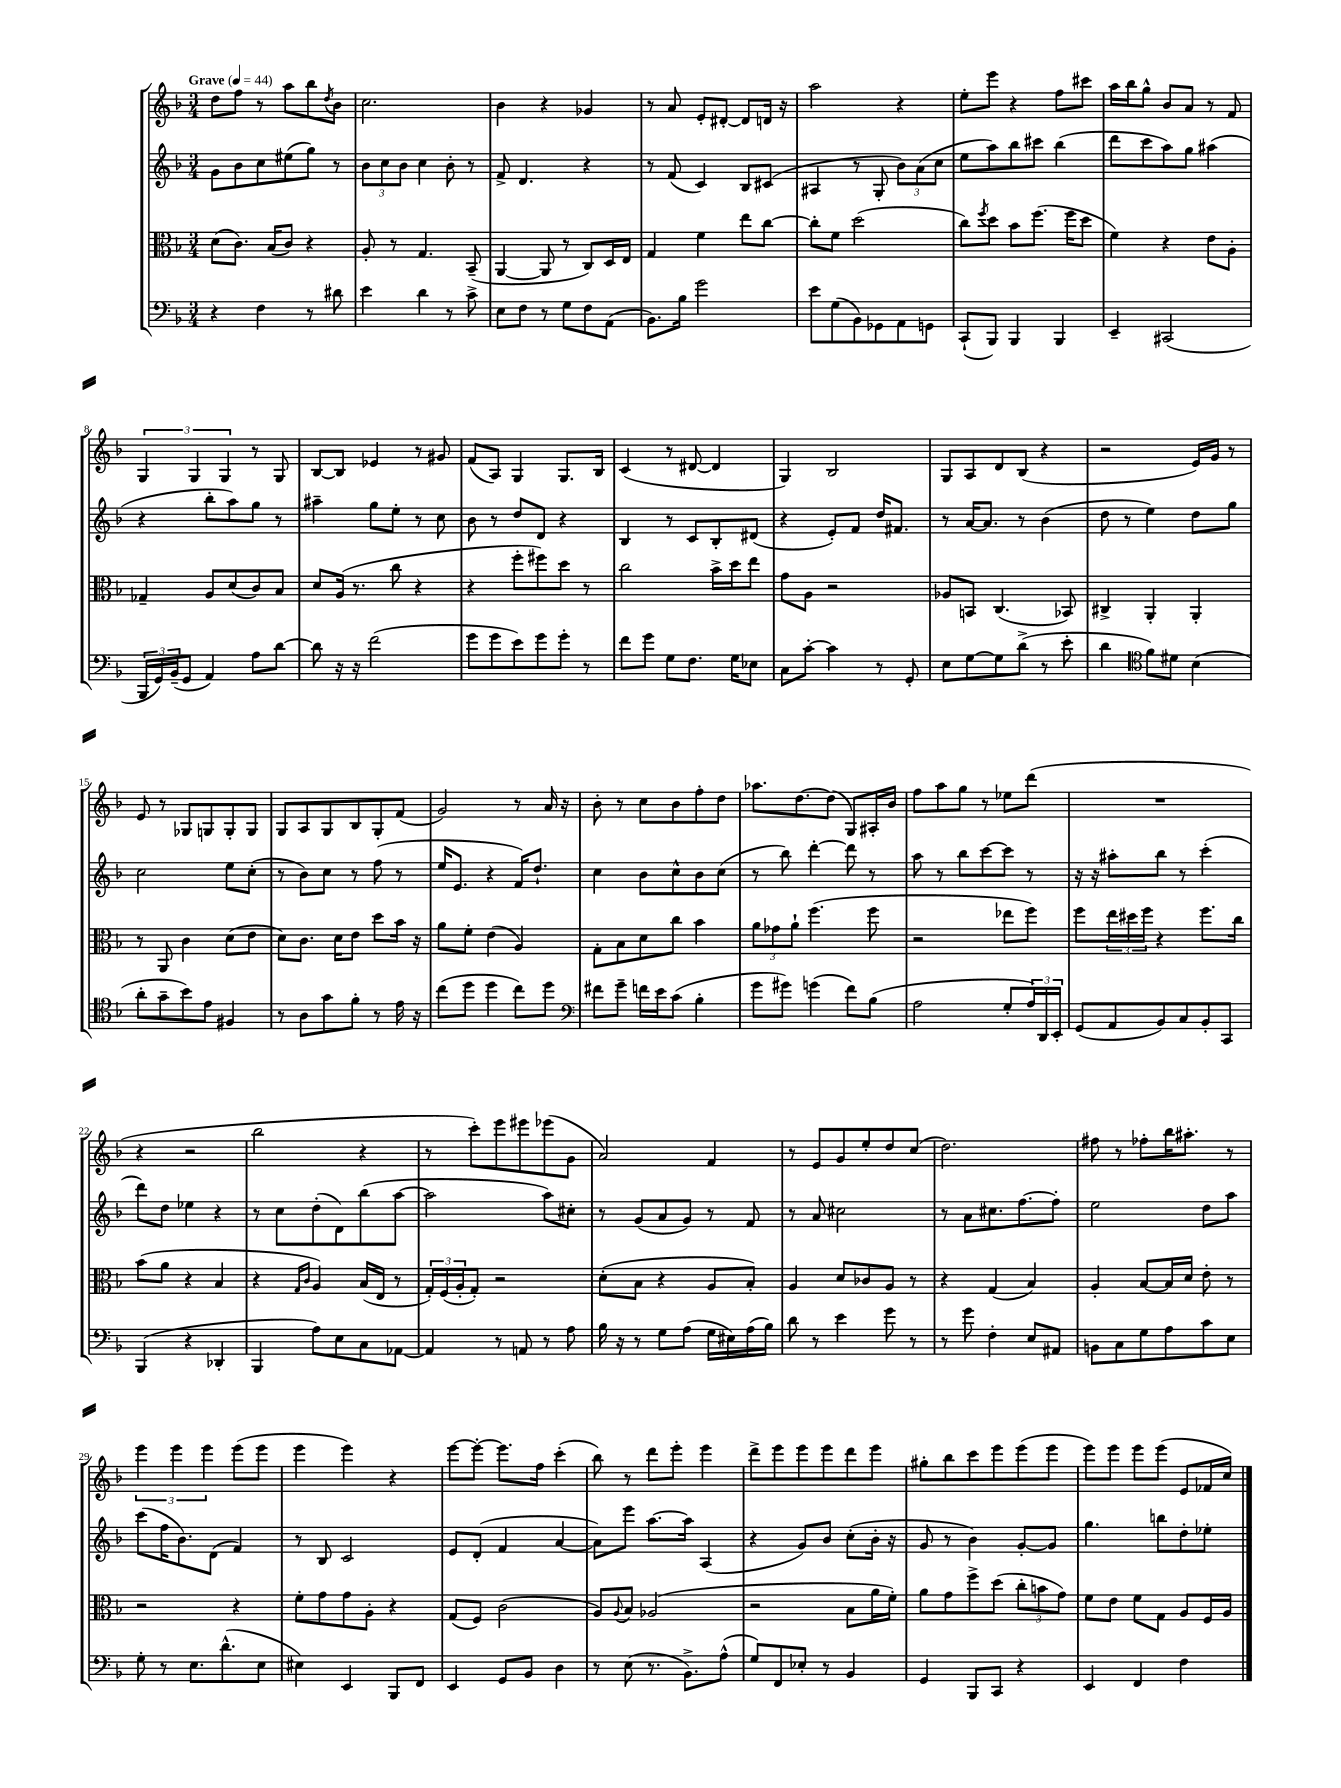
<<
\new StaffGroup <<
\new Staff = "s0" {
    \clef treble \key f \major \numericTimeSignature \time 3/4 \tempo "Grave" 4 = 44
    d''8 f''8 r8 a''8 bes''8 \acciaccatura { d''8 } bes'8 |
    c''2. |
    bes'4 r4 ges'4 |
    r8 a'8 e'8-. dis'8~-. dis'8 d'16 r16 |
    a''2 r4 |
    e''8-. e'''8 r4 f''8 cis'''8 |
    a''16 bes''16 g''8-^ bes'8 a'8 r8 f'8 |
    \tuplet 3/2 { g4 g4 g4 } r8 g8 |
    bes8~ bes8 ees'4 r8 gis'8 |
    f'8( a8) g4 g8. bes16 |
    c'4( r8 dis'8~ dis'4 |
    g4) bes2 |
    g8 a8 d'8 bes8( r4 |
    r2 e'16) g'16 r8 |
    e'8 r8 ges8 g8 g8-. g8 |
    g8 a8 g8 bes8 g8-. f'8( |
    g'2) r8 a'16 r16 |
    bes'8-. r8 c''8 bes'8 f''8-. d''8 |
    aes''8. d''8.~ d''8( g8) ais16-. bes'16 |
    f''8 a''8 g''8 r8 ees''8 d'''8( |
    R2. |
    r4 r2 |
    bes''2 r4 |
    r8 c'''8-.) e'''8 eis'''8 ees'''8( g'8 |
    a'2) f'4 |
    r8 e'8 g'8 e''8-. d''8 c''8( |
    d''2.) |
    fis''8 r8 fes''8-. bes''16 ais''8.-. r8 |
    \tuplet 3/2 { e'''4 e'''4 e'''4 } e'''8( e'''8 |
    e'''4 e'''4) r4 |
    e'''8~ e'''8~-. e'''8. f''16 c'''4-.( |
    bes''8) r8 d'''8 e'''8-. e'''4 |
    d'''8-> e'''8 e'''8 e'''8 d'''8 e'''8 |
    gis''8-. bes''8 c'''8 e'''8 e'''8( e'''8 |
    e'''8) e'''8 e'''8 e'''8( e'8 fes'16 c''16) \bar "|." |
}
\new Staff = "s1" {
    \clef treble \key f \major \numericTimeSignature \time 3/4
    g'8 bes'8 c''8 eis''8( g''8) r8 |
    \tuplet 3/2 { bes'8 c''8 bes'8 } c''4 bes'8-. r8 |
    f'8-> d'4. r4 |
    r8 f'8( c'4) bes8 cis'8( |
    ais4 r8 g8-. \tuplet 3/2 { bes'8) a'8( c''8 } |
    e''8 a''8) bes''8 cis'''8 bes''4( |
    d'''8 c'''8 a''8) g''8 ais''4( |
    r4 bes''8-. a''8) g''8 r8 |
    ais''4-- g''8 e''8-. r8 c''8 |
    bes'8 r8 d''8 d'8 r4 |
    bes4 r8 c'8 bes8-. dis'8( |
    r4 e'8-.) f'8 d''16 fis'8. |
    r8 a'16~ a'8. r8 bes'4( |
    d''8 r8 e''4) d''8 g''8 |
    c''2 e''8 c''8-.( |
    r8 bes'8) c''8 r8 f''8( r8 |
    e''16 e'8. r4 f'16) d''8.-! |
    c''4 bes'8 c''8-^ bes'8 c''8( |
    r8 bes''8) d'''4~-. d'''8 r8 |
    a''8 r8 bes''8 c'''8~ c'''8 r8 |
    r16 r16 ais''8-. bes''8 r8 c'''4-.( |
    d'''8) d''8 ees''4 r4 |
    r8 c''8 d''8-.( d'8) bes''8( a''8~ |
    a''2 a''8) cis''8-. |
    r8 g'8( a'8 g'8) r8 f'8 |
    r8 a'8 cis''2 |
    r8 a'8 cis''8. f''8.~ f''8-. |
    e''2 d''8 a''8 |
    c'''8( f''16 bes'8.) d'8( f'4) |
    r8 bes8 c'2 |
    e'8 d'8-.( f'4 a'4~ |
    a'8) e'''8 a''8.~ a''16 a4( |
    r4 g'8) bes'8 c''8-.( bes'16-. r16 |
    g'8 r8 bes'4) g'8~-. g'8 |
    g''4. b''8 d''8-. ees''8-. \bar "|." |
}
\new Staff = "s2" {
    \clef alto \key f \major \numericTimeSignature \time 3/4
    d'8( c'8.) bes16( c'8) r4 |
    a8-. r8 g4. bes,8--( |
    a,4~ a,8 r8 c8) d16 e16 |
    g4 f'4 e''8 c''8~ |
    c''8-. f'8 d''2( |
    c''8) \acciaccatura { f''8 } d''8 bes'8 f''8.( f''16 d''8 |
    f'4) r4 e'8 a8-. |
    ges4-- a8 d'8( c'8) bes8 |
    d'8 a16( r8. c''8 r4 |
    r4 f''8-. fis''8) d''8 r8 |
    c''2 bes'16-> d''16 e''8 |
    g'8 a8 r2 |
    aes8 b,8 c4.( bes,8) |
    cis4-> a,4-. a,4-. |
    r8 a,8 c'4 d'8( e'8 |
    d'8) c'8. d'16 e'8 d''8 bes'16 r16 |
    a'8 f'8-. e'4( a4) |
    g8-. bes8 d'8 c''8 bes'4 |
    \tuplet 3/2 { a'8 ges'8 a'8-! } f''4.( f''8 |
    r2 ees''8 f''8) |
    f''8 \tuplet 3/2 { e''16 dis''16 f''16 } r4 f''8. c''16 |
    bes'8( a'8 r4 bes4 |
    r4 \grace { g16 c'16 } a4) bes16( e16 r8 |
    \tuplet 3/2 { g16-.) f16( a16-. } g8-.) r2 |
    d'8-.( bes8 r4 a8 bes8-.) |
    a4 d'8 ces'8 a8 r8 |
    r4 g4( bes4) |
    a4-. bes8~ bes16 d'16 e'8-. r8 |
    r2 r4 |
    f'8-. g'8 g'8 a8-. r4 |
    g8( f8) c'2( |
    a8) \appoggiatura { a8 } bes8 aes2( |
    r2 bes8 a'16 f'16-.) |
    a'8 g'8 f''8-> d''8( \tuplet 3/2 { c''8-. b'8 g'8) } |
    f'8 e'8 f'8 g8 a8 f16 a16 \bar "|." |
}
\new Staff = "s3" {
    \clef bass \key f \major \numericTimeSignature \time 3/4
    r4 f4 r8 dis'8 |
    e'4 d'4 r8 c'8-> |
    e8 f8 r8 g8 f8 a,8( |
    bes,8.) bes16 g'2 |
    e'8 g8( bes,8) ges,8 a,8 g,8 |
    c,8-!( bes,,8) bes,,4 bes,,4 |
    e,4-- cis,2( |
    \tuplet 3/2 { bes,,16 g,16) bes,16--( } g,8 a,4) a8 d'8~ |
    d'8 r16 r16 f'2( |
    g'8 g'8 e'8) g'8 g'8-. r8 |
    f'8 g'8 g8 f8. g16 ees8 |
    c8 c'8~-. c'4 r8 g,8-. |
    e8 g8~ g8 d'8->( r8 e'8-. |
    d'4 \clef tenor f'8) dis'8 bes4( |
    a'8-. g'8-- bes'8) e'8 fis4 |
    r8 a8 g'8 f'8-. r8 e'16 r16 |
    c''8( d''8 d''4 c''8) d''8 |
    \clef bass fis'8 g'8-- f'16 e'16 c'8( bes4-. |
    g'8 gis'8) g'4( f'8) bes8( |
    a2 g8-. \tuplet 3/2 { a16) d,16 e,16-. } |
    g,8( a,8 bes,8) c8 bes,8-. c,8 |
    bes,,4( r4 des,4-. |
    bes,,4 a8) e8 c8 aes,8~ |
    aes,4 r8 a,8 r8 a8 |
    bes16 r16 r8 g8 a8( g16 eis16) a16( bes16) |
    d'8 r8 e'4 g'8 r8 |
    r8 g'8 f4-. e8 ais,8 |
    b,8 c8 g8 a8 c'8 e8 |
    g8-. r8 e8. d'8.-^( e8 |
    eis4) e,4 bes,,8 f,8 |
    e,4 g,8 bes,8 d4 |
    r8 e8( r8. bes,8.->) a8-^( |
    g8) f,8 ees8-. r8 bes,4 |
    g,4 bes,,8 c,8 r4 |
    e,4 f,4 f4 \bar "|." |
}
>>
>>
